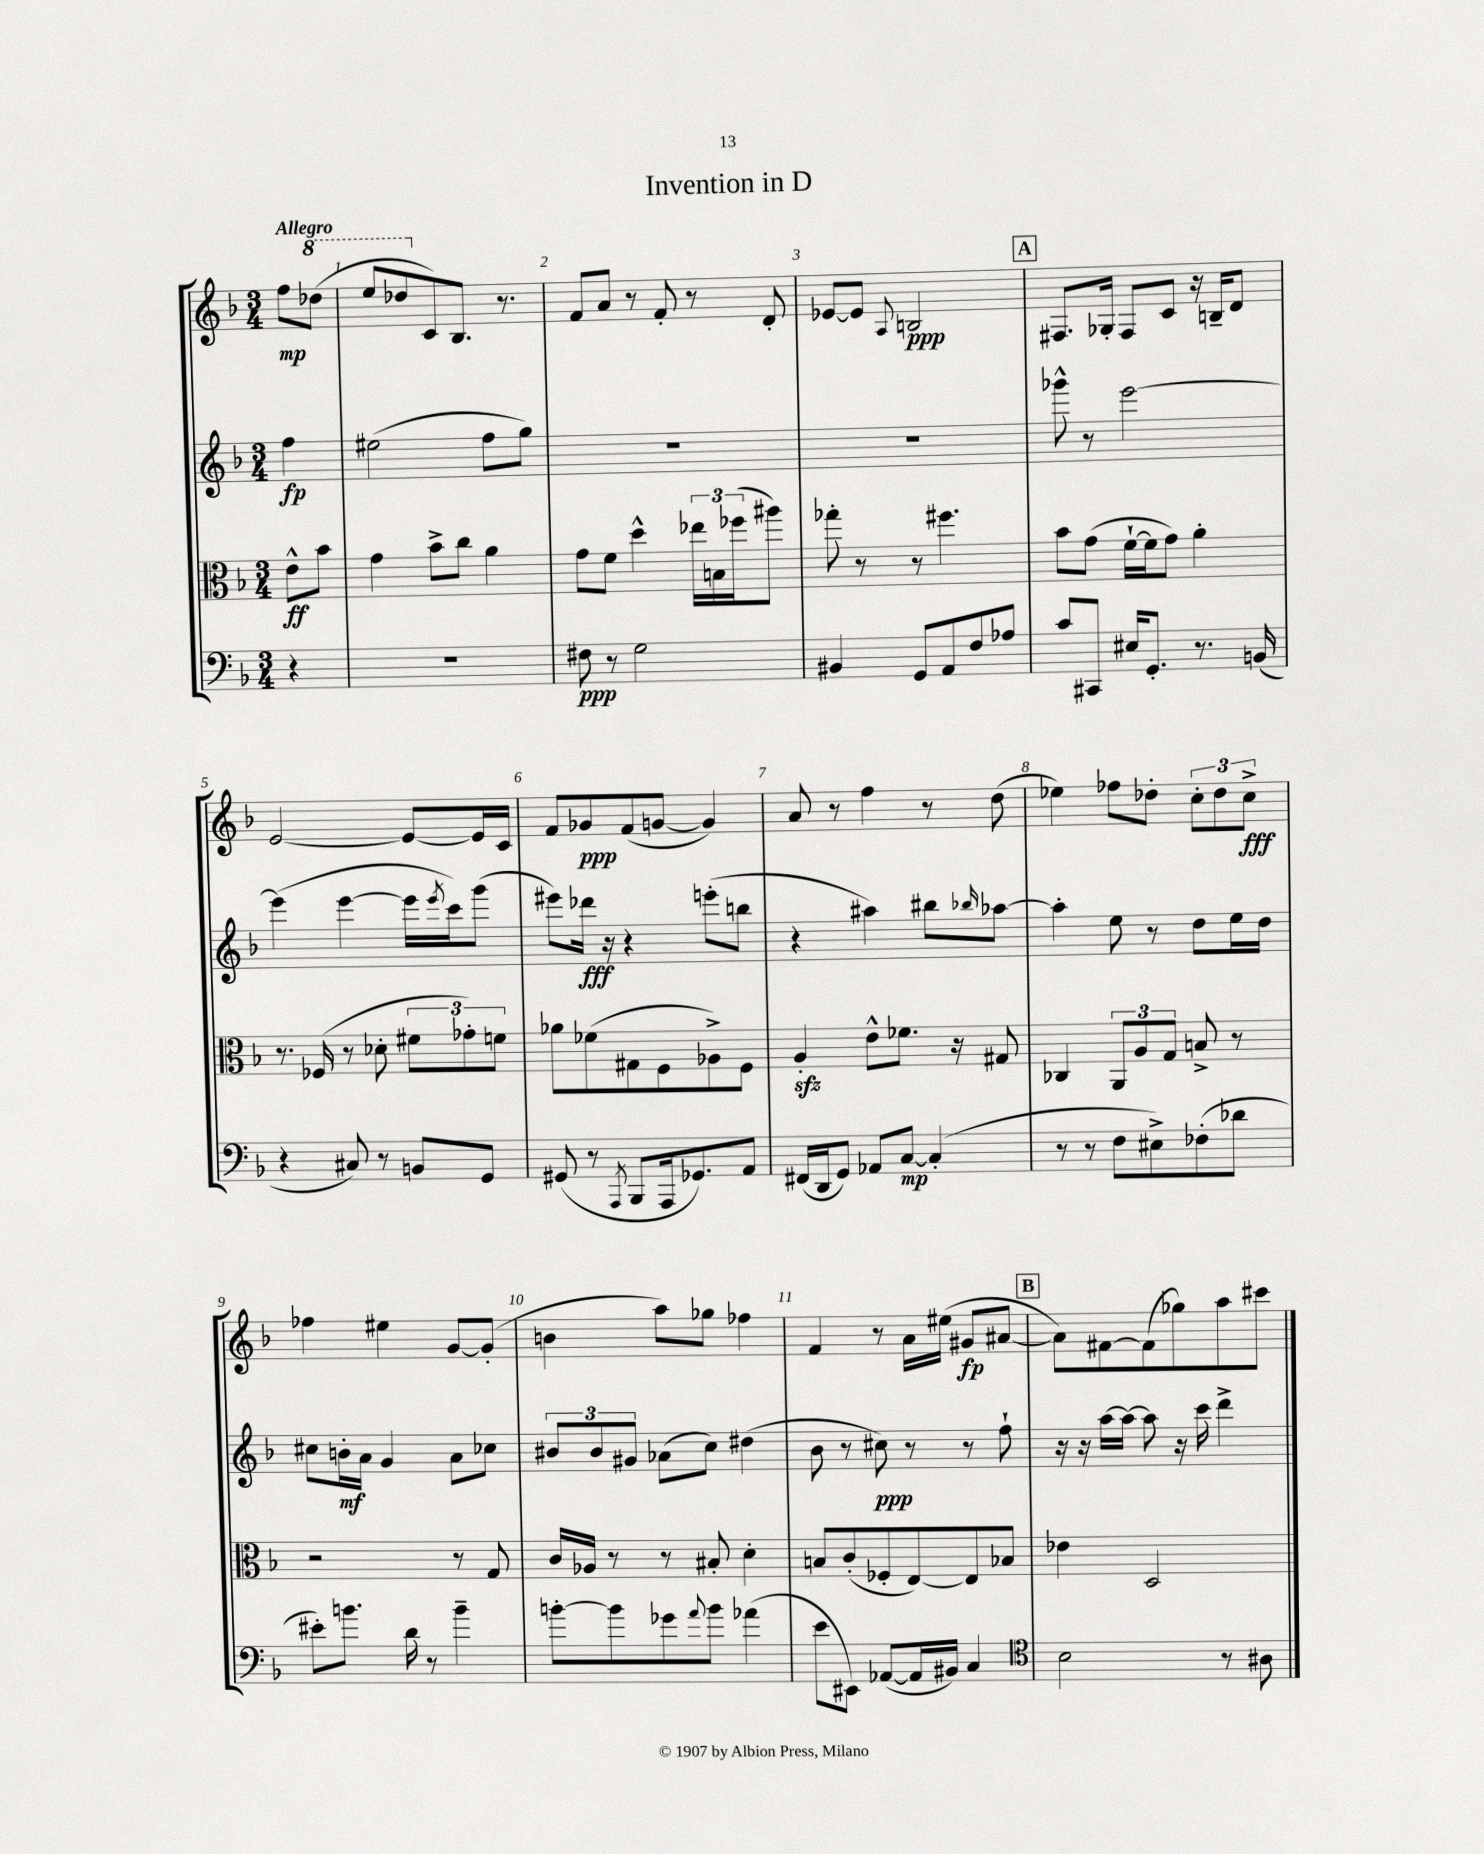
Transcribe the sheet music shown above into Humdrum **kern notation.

**kern	**dynam	**kern	**dynam	**kern	**dynam	**kern	**dynam
*part4	*part4	*part3	*part3	*part2	*part2	*part1	*part1
*staff4	*staff4	*staff3	*staff3	*staff2	*staff2	*staff1	*staff1
*clefF4	*	*clefC3	*	*clefG2	*	*clefG2	*
*k[b-]	*	*k[b-]	*	*k[b-]	*	*k[b-]	*
*M3/4	*	*M3/4	*	*M3/4	*	*M3/4	*
=	=	=	=	=	=	=	=
!	!	!	!	!	!	!LO:TX:a:B:t=Allegro	!
4r	.	8e^^\L	ff	4ff\	fp	8ff\L	mp
*	*	*	*	*	*	*8va	*
.	.	8b-\J	.	.	.	(8ddd-X\J	.
=1	=1	=1	=1	=1	=1	=1	=1
2.r	.	4g\	.	(2ee#X\	.	8eee/L	.
.	.	.	.	.	.	8ddd-X/	.
*	*	*	*	*	*	*X8va	*
.	.	8b-^\L	.	.	.	8c/)	.
.	.	8cc\J	.	.	.	8.B-/J	.
.	.	4a\	.	8ff\L	.	.	.
.	.	.	.	.	.	8.r	.
.	.	.	.	8gg\J)	.	.	.
=2	=2	=2	=2	=2	=2	=2	=2
8F#X\	ppp	8g\L	.	2.r	.	8f/L	.
8r	.	8f\J	.	.	.	8a/J	.
2G\	.	4dd^^\	.	.	.	8r	.
.	.	.	.	.	.	8f'/	.
.	.	24ee-X\LL	.	.	.	8r	.
.	.	24Bn\	.	.	.	.	.
.	.	(24ff-X\J	.	.	.	.	.
.	.	8aa#X\J)	.	.	.	8d'/	.
=3	=3	=3	=3	=3	=3	=3	=3
4BB#X/	.	8gg-X'\	.	2.r	.	[8e-X/L	.
.	.	8r	.	.	.	8e-/J]	.
.	.	.	.	.	.	8qqA/	.
8GG/L	.	8r	.	.	.	2Bn/	ppp
8AA/	.	4.ff#X\	.	.	.	.	.
8F/	.	.	.	.	.	.	.
8A-X/J	.	.	.	.	.	.	.
!!LO:REH:place=s1:t=A
=4	=4	=4	=4	=4	=4	=4	=4
8c/L	.	8b-\L	.	8ggg-X^^\	.	8.F#X/L	.
8CC#X/J	.	(8g\J	.	8r	.	.	.
.	.	.	.	.	.	16G-X'/Jk	.
16E#X/KL	.	[16f`\LL	.	[2eee\	.	8F#/L	.
8.GG'/J	.	16f\J]	.	.	.	.	.
.	.	8g\J)	.	.	.	8c/J	.
8.r	.	4a'\	.	.	.	16r	.
.	.	.	.	.	.	16Bn~/KL	.
.	.	.	.	.	.	8d/J	.
(16BBn/	.	.	.	.	.	.	.
!!LO:LB:g=z
=5	=5	=5	=5	=5	=5	=5	=5
4r	.	8.r	.	(4eee\]	.	[2e/	.
.	.	(16F-X/	.	.	.	.	.
8C#X/)	.	8r	.	[4eee\	.	.	.
8r	.	8d-X'\	.	.	.	.	.
8BBn/L	.	12f#X\L	.	16eee\LL]	.	8e/L_	.
.	.	.	.	8qeee/	.	.	.
.	.	.	.	16ccc\J)	.	.	.
.	.	12g-X'\)	.	.	.	.	.
8GG/J	.	.	.	(8ggg\J	.	16e/L]	.
.	.	12fn\J	.	.	.	.	.
.	.	.	.	.	.	16c/JJ	.
=6	=6	=6	=6	=6	=6	=6	=6
(8GG#X/	.	8a-X\L	.	8eee#X\L)	.	8f/L	.
8r	.	(8f-X\	.	16ddd-X\Jk	fff	8g-X/	ppp
.	.	.	.	16r	.	.	.
8qAAA/	.	.	.	.	.	.	.
8BBB-/L	.	8G#X\	.	4r	.	(8f/	.
16AAA/k	.	8F\	.	.	.	[8gn/J	.
8.GG-X/)	.	.	.	.	.	.	.
.	.	8A-X^\)	.	(8eeen'\L	.	4g/])	.
8AA/J	.	8F\J	.	8bbn\J	.	.	.
=7	=7	=7	=7	=7	=7	=7	=7
(16FF#X/LL	.	4Azz'/	.	4r	.	8a/	.
16DD/J	.	.	.	.	.	.	.
8GG/J)	.	.	.	.	.	8r	.
8AA-X/L	.	8e^^\L	.	4aa#X\)	.	4ff\	.
[8C/J	mp	8.f-X\J	.	.	.	.	.
(4C'/]	.	.	.	8bb#X\L	.	8r	.
.	.	16r	.	.	.	.	.
.	.	.	.	16qqbb-X/	.	.	.
.	.	8G#X/	.	[8aa-X\J	.	(8dd\	.
=8	=8	=8	=8	=8	=8	=8	=8
8r	.	4C-X/	.	4aa-'\]	.	4ee-X\)	.
8r	.	.	.	.	.	.	.
8F\L	.	12AA/L	.	8ee\	.	8ff-X\L	.
.	.	12A/	.	.	.	.	.
8E#X^\)	.	.	.	8r	.	8dd-X'\J	.
.	.	12G/J	.	.	.	.	.
(8F-X'\	.	8Bn^/	.	8dd\L	.	12cc'\L	.
.	.	.	.	.	.	12dd-\	.
8d-X\J	.	8r	.	16ee\L	.	.	.
.	.	.	.	.	.	12cc^\J	fff
.	.	.	.	16dd\JJ	.	.	.
!!LO:LB:g=z
=9	=9	=9	=9	=9	=9	=9	=9
8e#X'\L)	.	2r	.	8cc#X\L	.	4ff-X\	.
8.bn\J	.	.	.	16bn'\L	mf	.	.
.	.	.	.	16a\JJ	.	.	.
.	.	.	.	4g/	.	4ee#X\	.
16d\	.	.	.	.	.	.	.
8r	.	.	.	.	.	.	.
4b~\	.	8r	.	8a\L	.	[8g/L	.
.	.	8G/	.	8cc-X\J	.	(8g'/J]	.
=10	=10	=10	=10	=10	=10	=10	=10
[8bn'\L	.	16c/LL	.	12b#X/L	.	4bn\	.
.	.	16A-X/JJ	.	.	.	.	.
.	.	.	.	12b#/	.	.	.
8b\]	.	8r	.	.	.	.	.
.	.	.	.	12g#X/J	.	.	.
8g-X\	.	8r	.	(8a-X\L	.	8aa\L)	.
8qqa/	.	.	.	.	.	.	.
8b\J	.	8B#X'/	.	8cc\J)	.	8gg-X\J	.
(4a-X\	.	4d'\	.	(4dd#X\	.	4ff-X\	.
=11	=11	=11	=11	=11	=11	=11	=11
8e\L	.	8Bn/L	.	8b-\	.	4f/	.
8EE#X\J)	.	(8c'/	.	8r	.	.	.
([8AA-X/L	.	8F-X'/	.	8cc#X\)	ppp	8r	.
16AA-/L]	.	[8E/)	.	8r	.	16a\LL	.
16BB#X/JJ)	.	.	.	.	.	(16ee#X\JJ	.
4C/	.	8E/]	.	8r	.	8g#X/L	fp
.	.	8B-X/J	.	8ff`\	.	[8a#X/J	.
!!LO:REH:place=s1:t=B
=12	=12	=12	=12	=12	=12	=12	=12
*clefC4	*	*	*	*	*	*	*
2B-\	.	4e-X\	.	16r	.	8a#\L])	.
.	.	.	.	16r	.	.	.
.	.	.	.	[16aa\LL	.	[8f#X\	.
.	.	.	.	16aa\JJ_	.	.	.
.	.	2D/	.	8aa\]	.	(8f#\]	.
.	.	.	.	16r	.	8gg-X\)	.
.	.	.	.	16ccc\	.	.	.
8r	.	.	.	4ddd^\	.	8aa\	.
8A#X\	.	.	.	.	.	8ccc#X\J	.
==	==	==	==	==	==	==	==
*-	*-	*-	*-	*-	*-	*-	*-
